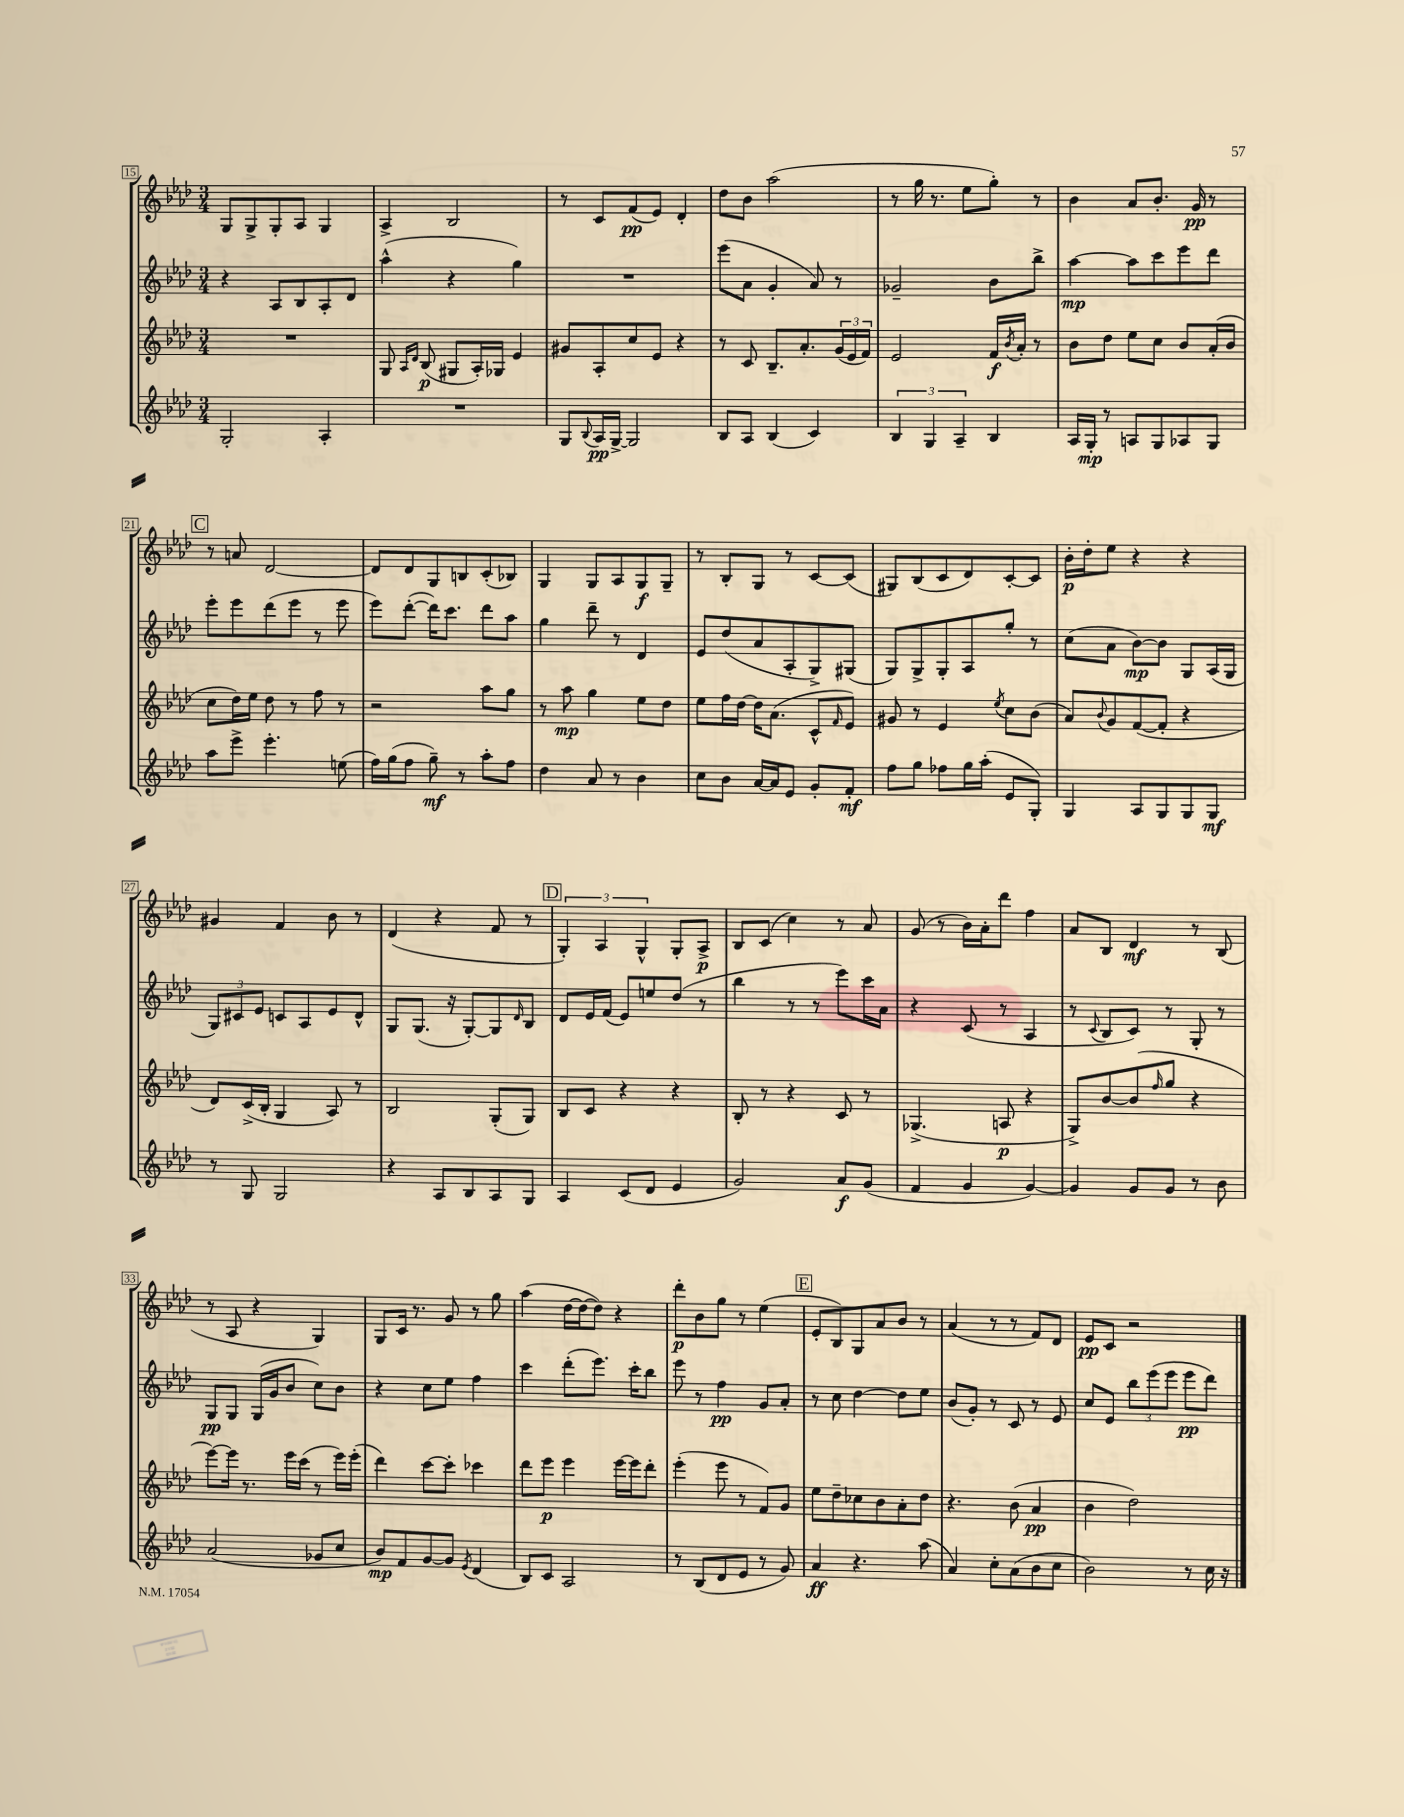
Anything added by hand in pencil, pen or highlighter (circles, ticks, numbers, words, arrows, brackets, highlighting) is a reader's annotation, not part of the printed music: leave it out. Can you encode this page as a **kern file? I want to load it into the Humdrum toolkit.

**kern	**kern	**kern	**kern
*staff4	*staff3	*staff2	*staff1
*clefG2	*clefG2	*clefG2	*clefG2
*k[b-e-a-d-]	*k[b-e-a-d-]	*k[b-e-a-d-]	*k[b-e-a-d-]
*M3/4	*M3/4	*M3/4	*M3/4
2G'	2.r	4r	8G
.	.	.	8G^
.	.	8A-	8G'
.	.	8B-	8A-
4A-'	.	8A-'	4G
.	.	8d-	.
=	=	=	=
2.r	8G	(4aa-^^	4A-^
.	16qqA-	.	.
.	16qqd-	.	.
.	(8B-	.	.
.	8G#	4r	2B-
.	16A-')	.	.
.	16G-	.	.
.	4e-	4gg)	.
=	=	=	=
8G	8g#	2.r	8r
8qqB-	.	.	.
16A-	8A-'	.	8c
[16G^	.	.	.
2G]	8cc	.	(8f
.	8e-	.	8e-)
.	4r	.	4d-'
=	=	=	=
8B-	8r	(8eee-	8dd-
8A-	8c	8a-	8b-
(4B-	8.B-~	4g'	(2aa-
.	8.a-'	.	.
4c)	.	8a-)	.
.	(24g	8r	.
.	24e-	.	.
.	24f)	.	.
=	=	=	=
6B-	2e-	2g-~	8r
.	.	.	16gg
6G	.	.	.
.	.	.	8.r
6A-~	.	.	.
.	.	.	8ee-
4B-	16f	8b-	8gg')
.	8qb-	.	.
.	16a-'	.	.
.	8r	8bb-^	8r
=	=	=	=
16A-	8b-	[4aa-	4b-
16G'	.	.	.
8r	8dd-	.	.
8A	8ee-	8aa-]	8a-
8G	8cc	8ccc	8.b-'
8A-	8b-	8eee-	.
.	.	.	16g
8G	(16a-'	8ddd-	8r
.	16b-	.	.
=	=	=	=
8aa-	8cc	8eee-'	8r
8eee-^	16dd-)	8eee-	8a
.	16ee-	.	.
4.eee-'	8dd-	(8ddd-	[2d-
.	8r	8eee-	.
.	8ff	8r	.
(8ee	8r	8eee-	.
=	=	=	=
16ff)	2r	8eee-)	8d-]
(16gg	.	.	.
8ff	.	([8ddd-'	8d-
8gg~)	.	16ddd-])	8G
.	.	8.ccc	.
8r	.	.	8B
8aa-'	8aa-	8ddd-	(8c'
8ff	8gg	8aa-	8B-)
=	=	=	=
4dd-	8r	4gg	4G
.	8aa-	.	.
8a-	4gg	8ddd-~	8G
8r	.	8r	8A-
4b-	8ee-	4d-	8G
.	8dd-	.	8G~
=	=	=	=
8cc	8ee-	8e-	8r
8b-	16ff	(8dd-	8B-'
.	[16dd-	.	.
[16a-	16dd-]	8a-	8G
16a-]	(8.a-	.	.
8e-	.	8A-'	8r
8g'	8c^^	8G^)	[8c
.	16qqf	.	.
8f'	8e-)	(8G#	(8c]
=	=	=	=
8ff	8g#	8G)	8G#)
8gg	8r	8G^	(8B-
8ff-	4e-	8G'	8c
16gg	.	8A-	8d-)
(16aa-'	.	.	.
.	8qee-	.	.
8e-	8cc	8gg'	[8c'
8G')	(8b-	8r	8c]
=	=	=	=
4G	8a-)	(8cc	16b-'
.	.	.	16dd-'
.	8qqb-	.	.
.	8g	8a-	8ee-
8A-	([8f	[8b-)	4r
8G	8f']	8b-]	.
8G	4r	8G	4r
8G	.	(16A-	.
.	.	16G	.
=	=	=	=
8r	8d-)	12G)	4g#
.	.	12c#	.
8G	(16c^	.	.
.	.	12e-	.
.	16B-'	.	.
2G	4G	8c	4f
.	.	8A-	.
.	8A-)	8e-	8b-
.	8r	8d-^^	8r
=	=	=	=
4r	2B-	8G	(4d-
.	.	(8.G	.
8A-	.	.	4r
.	.	16r	.
8B-	.	[8G')	.
8A-	(8G'	8G]	8f
.	.	16qqd-	.
8G	8G)	8B-	8r
=	=	=	=
4A-	8B-	8d-	6G')
.	8c	16e-	.
.	.	.	6A-
.	.	(16f	.
(8c	4r	8e-)	.
.	.	.	6G^^
8d-	.	8ee	.
4e-	4r	(8dd-	8G'
.	.	8r	8A-^
=	=	=	=
2g)	8B-'	4bb-	8B-
.	8r	.	(8c
.	4r	8r	4cc)
.	.	8r	.
8a-	8c	8eee-)	8r
(8g	8r	16ccc	8a-
.	.	16a-	.
=	=	=	=
4f	(4.G-^	4r	(8g
.	.	.	8r
4g	.	(8c	16b-)
.	.	.	16a-'
.	8A	8r	8ddd-
[4g)	4r	4A-	4ff
=	=	=	=
4g]	8G^)	8r	8a-
.	.	8qqc	.
.	[8b-	8B-	8B-
8g	(8b-]	8c)	4d-
.	16qqff	.	.
8g	8gg	8r	.
8r	4r	8G'	8r
8b-	.	8r	(8B-
=	=	=	=
(2a-	[8eee-)	8G	8r
.	16eee-]	8G	8A-
.	8.r	.	.
.	.	(16G	4r
.	.	16g	.
.	16eee-	8b-	.
.	(16ccc	.	.
8g-	8r	8cc)	4G)
8cc	16eee-)	8b-	.
.	(16eee-'	.	.
=	=	=	=
8b-)	4ddd-)	4r	8G
8f	.	.	16c
.	.	.	8.r
[8g	[8ccc	8cc	.
8g]	8ccc']	8ee-	8g
8qe-	.	.	.
(4d-	4ccc-	4ff	8r
.	.	.	8gg
=	=	=	=
8B-)	8ddd-	4ccc	(4aa-
8c	8eee-	.	.
2A-	4eee-	(8ddd-'	[16dd-
.	.	.	16dd-_
.	.	8.eee-)	8dd-])
.	[16eee-	.	4r
.	16eee-]	16ccc'	.
.	8ddd-'	8bb-	.
=	=	=	=
8r	(4eee-'	8eee-	8ddd-'
(8B-	.	8r	8b-
8d-	8eee-	4ff	8gg
8e-	8r	.	8r
8r	8f)	8g	(4ee-
8g)	8g	8a-'	.
=	=	=	=
4a-	8ee-	8r	8e-'
.	8dd-~	8cc	8B-)
4.r	8cc-	[4dd-	8G
.	8b-	.	8a-
.	8a-'	8dd-]	8b-
(8aa-	8dd-	8ee-	8r
=	=	=	=
4a-)	4.r	(8b-	(4a-
.	.	8g')	.
8cc'	.	8r	8r
(8a-	(8b-	8c	8r
8b-	4a-	8r	8f)
8cc	.	8e-	8d-
=	=	=	=
2b-)	4b-	8cc	8e-
.	.	8e-	8c
.	2dd-)	12bb-	2r
.	.	(12eee-	.
.	.	12eee-	.
8r	.	8eee-	.
16cc	.	8ddd-)	.
16r	.	.	.
==	==	==	==
*-	*-	*-	*-
